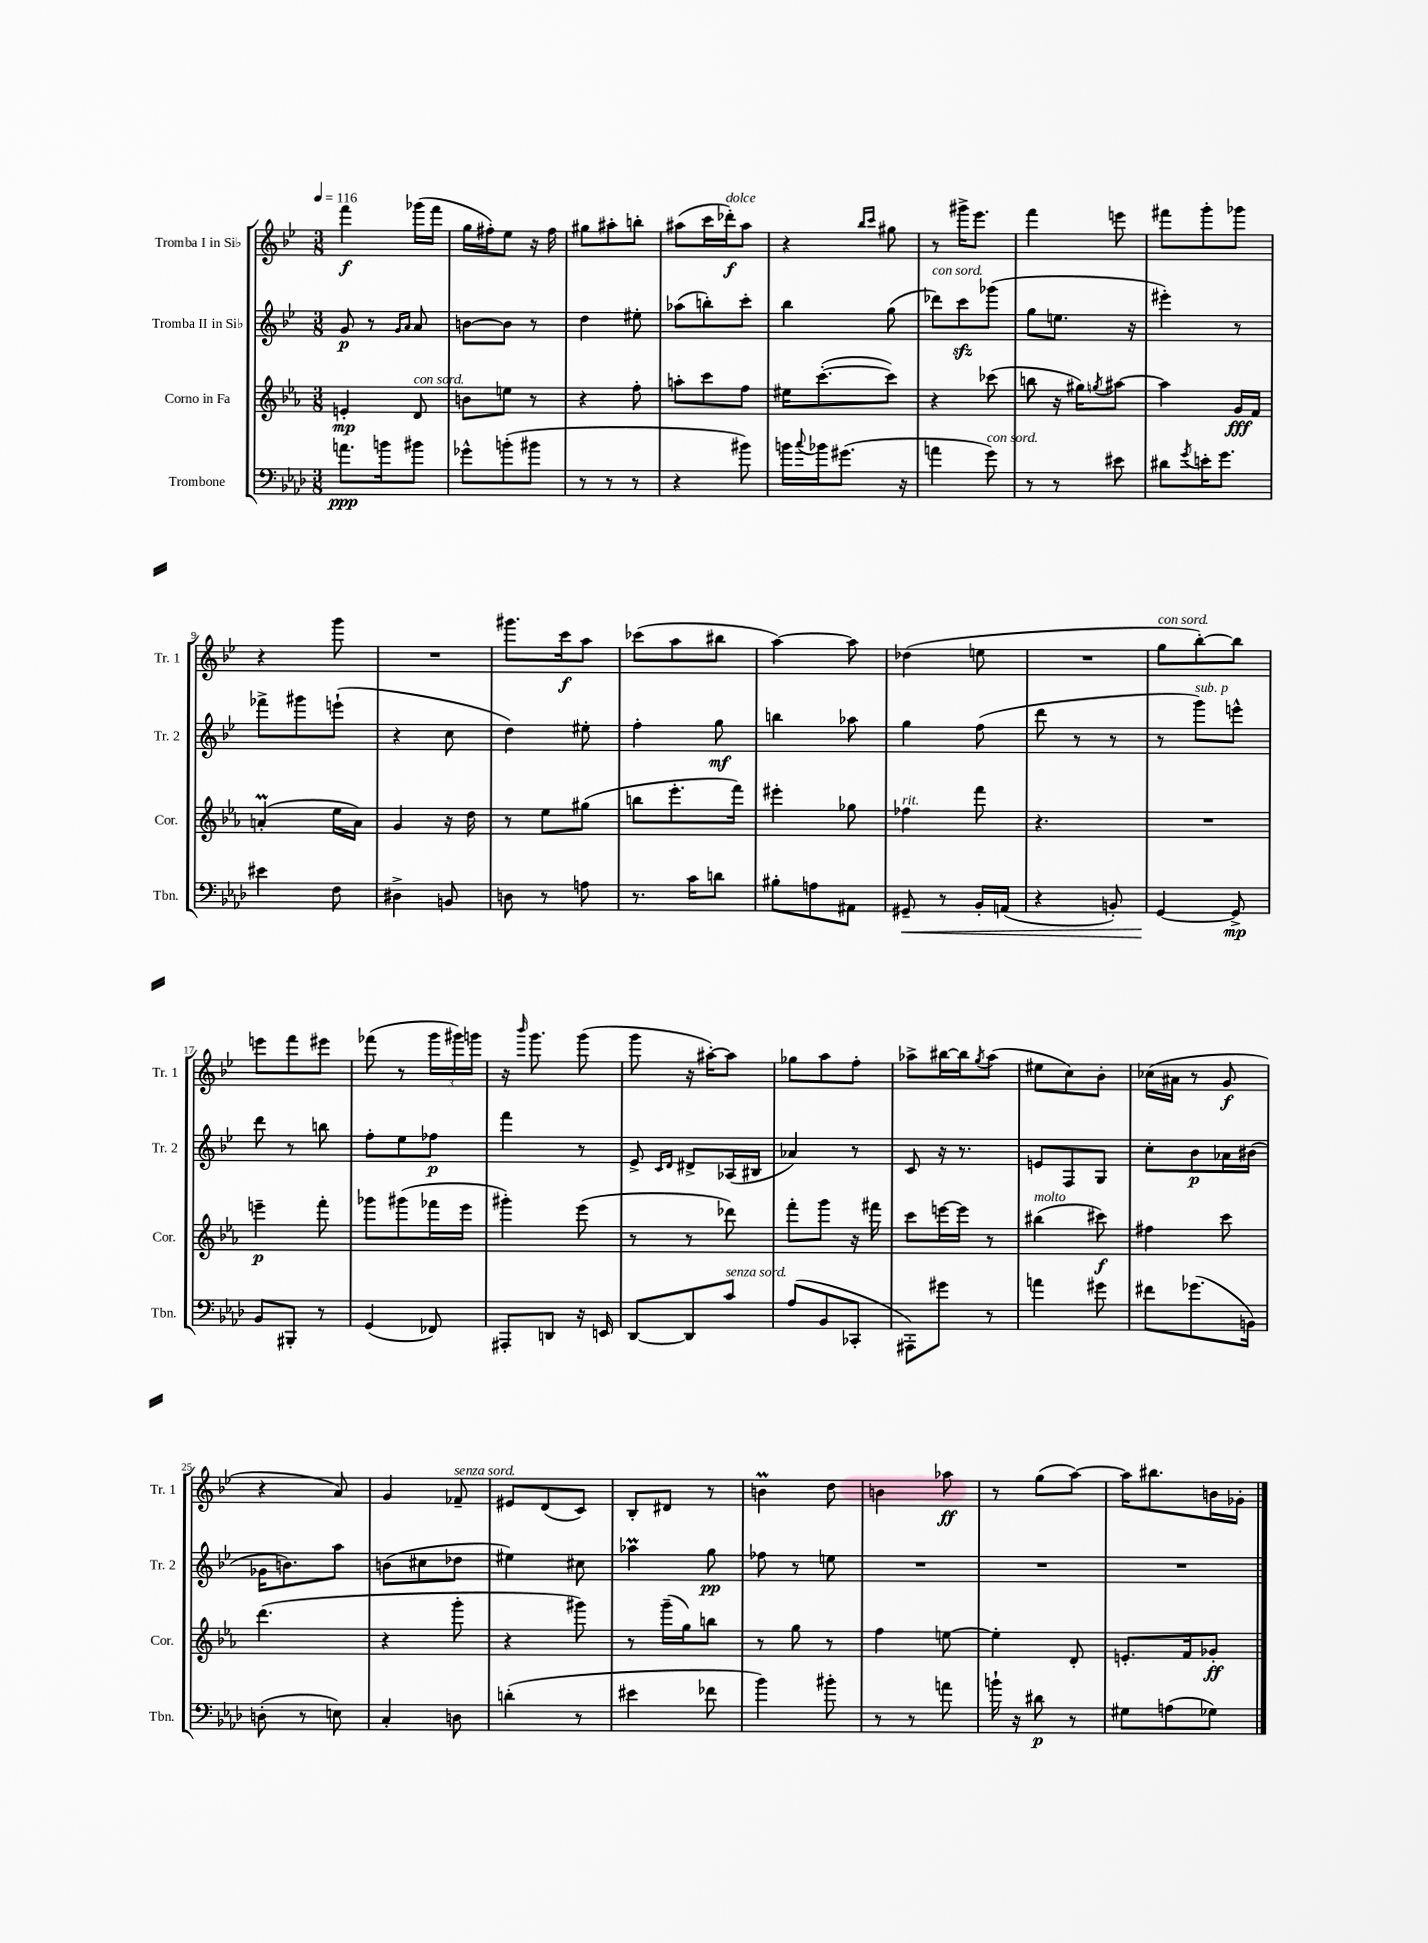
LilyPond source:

<<
\new StaffGroup <<
\new Staff = "s0" \with { instrumentName = "Tromba I in Sib" shortInstrumentName = "Tr. 1" } {
    \clef treble \key bes \major \numericTimeSignature \time 3/8 \tempo 4 = 116
    f'''4\f ges'''16( f'''16 |
    g''16 fis''16-.) ees''8 r16 fis''16 |
    gis''8 ais''8-. b''8-. |
    ais''8( c'''16 des'''16-.\f^\markup { \italic "dolce" }) ais''8 |
    r4 \grace { bes''16 c'''16 } gis''8 |
    r8 gis'''16-> ees'''8. |
    f'''4 e'''8 |
    fis'''8 g'''8-. ges'''8 |
    r4 g'''8 |
    R4. |
    gis'''8. c'''16\f a''8 |
    ces'''8( a''8 bis''8 |
    a''4~) a''8 |
    des''4( e''8 |
    R4. |
    g''8^\markup { \italic "con sord." } bes''8~-.) bes''8 |
    e'''8 f'''8 eis'''8 |
    fes'''8( r8 \tuplet 3/2 { g'''16 gis'''16) g'''16 } |
    r16 \grace { bes'''16 } g'''8. g'''8( |
    g'''8 r16 ais''16~-.) ais''8 |
    ges''8 a''8 f''8-. |
    aes''8-> bis''16~ bis''16 \acciaccatura { g''8 } aes''8( |
    eis''8 c''8) bes'8-. |
    ces''16( ais'16 r8 g'8\f |
    r4 a'8) |
    g'4 fes'8--^\markup { \italic "senza sord." } |
    eis'8 d'8( c'8) |
    bes8-. dis'8 r8 |
    b'4\prall d''8 |
    b'4 aes''8\ff |
    r8 g''8( a''8~) |
    a''16 bis''8. b'16 ges'16-. \bar "|." |
}
\new Staff = "s1" \with { instrumentName = "Tromba II in Sib" shortInstrumentName = "Tr. 2" } {
    \clef treble \key bes \major \numericTimeSignature \time 3/8
    g'8\p r8 \grace { g'16 a'16 } a'8 |
    b'8~ b'8 r8 |
    d''4 eis''8-. |
    aes''8( b''8-.) c'''8-. |
    bes''4 g''8( |
    des'''8^\markup { \italic "con sord." }) c'''8\sfz ges'''8( |
    g''8 e''8. r16 |
    eis'''4-.) r8 |
    fes'''8-> gis'''8 e'''8-!( |
    r4 c''8 |
    d''4) eis''8-. |
    f''4-. g''8\mf |
    b''4 aes''8 |
    g''4 f''8( |
    d'''8 r8 r8 |
    r8 g'''8^\markup { \italic "sub. p" }) e'''8-^ |
    d'''8 r8 b''8 |
    f''8-. ees''8 fes''8\p |
    f'''4 r8 |
    ees'8-> \grace { c'16 d'16 } dis'8-> aes16( bis16 |
    aes'4) r8 |
    c'8 r16 r8. |
    e'8 f8 g8 |
    c''8-. bes'8\p aes'16 bis'16( |
    ges'16 b'8.) a''8 |
    b'8( cis''8 des''8 |
    eis''4) cis''8 |
    aes''4\prall g''8\pp |
    fes''8 r8 e''8 |
    R4. |
    R4. |
    R4. \bar "|." |
}
\new Staff = "s2" \with { instrumentName = "Corno in Fa" shortInstrumentName = "Cor." } {
    \clef treble \key ees \major \numericTimeSignature \time 3/8
    e'4-.\mp d'8^\markup { \italic "con sord." } |
    b'8 e''8 r8 |
    r4 f''8-. |
    a''8-. c'''8 f''8 |
    eis''16 c'''8.~-.( c'''8) |
    r4 ces'''8( |
    b''8 r16 gis''16) \acciaccatura { g''8 } ais''8~ |
    ais''4 g'16\fff f'16 |
    a'4-.\prall( ees''16 a'16) |
    g'4 r16 d''16 |
    r8 ees''8 gis''8( |
    b''8 ees'''8.-. f'''16) |
    eis'''4-. ges''8 |
    fes''4^\markup { \italic "rit." } f'''8 |
    r4. |
    R4. |
    e'''4--\p f'''8-. |
    ges'''8 gis'''8( fes'''16 ees'''16 |
    gis'''4-.) ees'''8( |
    r8 r8 des'''8) |
    f'''8-. g'''8 r16 fis'''16 |
    c'''8 e'''16~ e'''16 r8 |
    bis''4^\markup { \italic "molto" }( cis'''8\f) |
    fis''4 c'''8 |
    d'''4.( |
    r4 g'''8-. |
    r4 gis'''8) |
    r8 g'''16--( g''16) b''8 |
    r8 g''8 r8 |
    f''4 e''8~ |
    e''4-. d'8-. |
    e'8.-. f'16 ges'8-.\ff \bar "|." |
}
\new Staff = "s3" \with { instrumentName = "Trombone" shortInstrumentName = "Tbn." } {
    \clef bass \key aes \major \numericTimeSignature \time 3/8
    a'8.\ppp b'16 bis'8 |
    ges'8-^ b'8-.( bis'8 |
    r8 r8 r8 |
    r4 bis'8) |
    b'16 \appoggiatura { c''8 } bes'16 gis'8.( r16 |
    a'4 g'8^\markup { \italic "con sord." }) |
    r8 r8 eis'8 |
    dis'8 \acciaccatura { g'8 } e'16-. g'8. |
    eis'4 f8 |
    dis4-> b,8 |
    d8 r8 a8 |
    r8. c'16 d'8 |
    bis8-. a8 ais,8 |
    gis,8--\< r8 bes,16-. a,16( |
    r4 b,8-.) |
    g,4~\! g,8->\mp |
    bes,8 bis,,8-. r8 |
    g,4( fes,8) |
    ais,,8-. d,8 r16 e,16 |
    des,8~ des,8 c'8^\markup { \italic "senza sord." } |
    aes8( bes,8 ces,8-. |
    ais,,8-.) gis'8 r8 |
    a'4 gis'8 |
    fis'8 ges'8.( b,16) |
    d8-.( r8 e8) |
    c4-. d8 |
    d'4-.( r8 |
    eis'4 fes'8 |
    bes'4) bis'8-. |
    r8 r8 a'8 |
    b'16-! r16 dis'8\p r8 |
    gis8 a8( ges8) \bar "|." |
}
>>
>>
